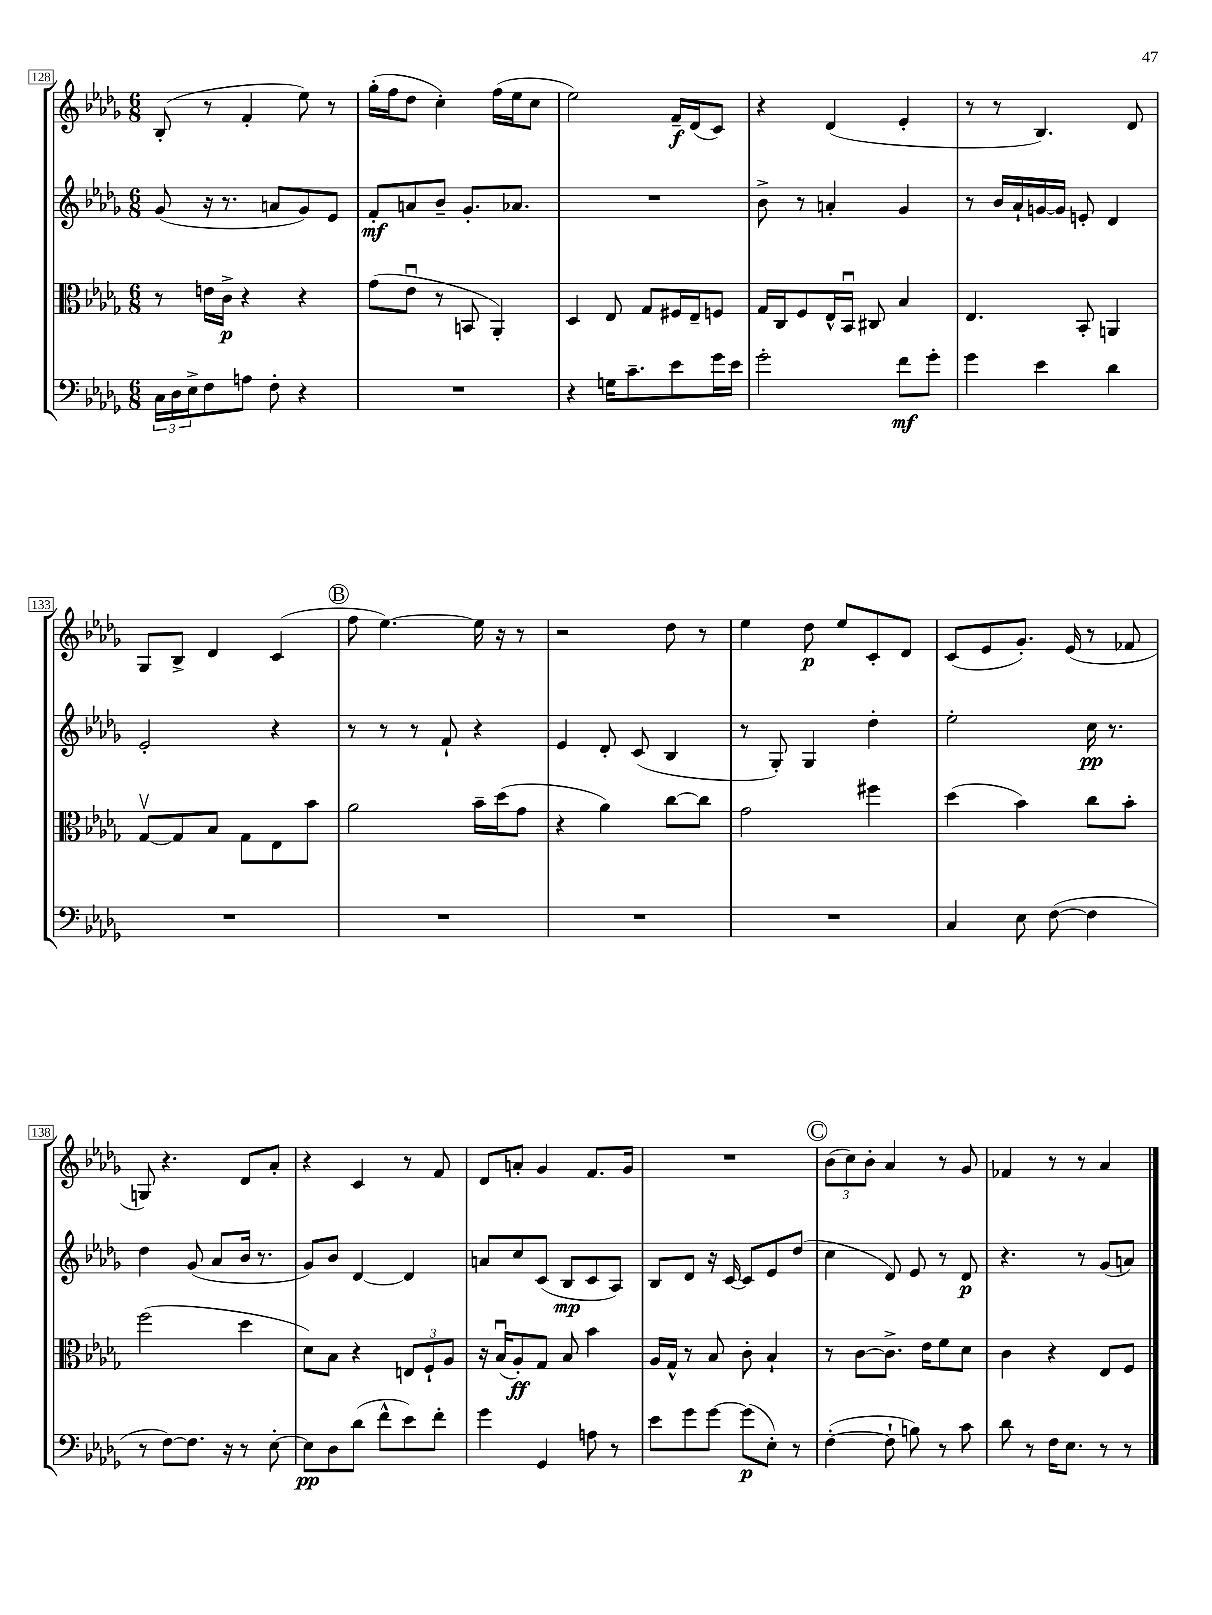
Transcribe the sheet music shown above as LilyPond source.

<<
\new StaffGroup <<
\new Staff = "s0" {
    \clef treble \key des \major \numericTimeSignature \time 6/8
    bes8-.( r8 f'4-. ees''8) r8 |
    ges''16-.( f''16 des''8 c''4-.) f''16( ees''16 c''8 |
    ees''2) f'16--\f des'16( c'8) |
    r4 des'4( ees'4-. |
    r8 r8 bes4.) des'8 |
    ges8 bes8-> des'4 c'4( |
    \mark \markup { \circle "B" } f''8 ees''4.~) ees''16 r16 r8 |
    r2 des''8 r8 |
    ees''4 des''8\p ees''8 c'8-. des'8 |
    c'8( ees'8 ges'8.-.) ees'16( r8 fes'8 |
    g8) r4. des'8 aes'8-. |
    r4 c'4 r8 f'8 |
    des'8 a'8-. ges'4 f'8. ges'16 |
    R2. |
    \mark \markup { \circle "C" } \tuplet 3/2 { bes'8( c''8) bes'8-. } aes'4 r8 ges'8 |
    fes'4 r8 r8 aes'4 \bar "|." |
}
\new Staff = "s1" {
    \clef treble \key des \major \numericTimeSignature \time 6/8
    ges'8( r16 r8. a'8 ges'8) ees'8 |
    f'8-.\mf a'8 bes'8-- ges'8.-. aes'8. |
    R2. |
    bes'8-> r8 a'4-. ges'4 |
    r8 bes'16 aes'16-! g'16~ g'16 e'8-. des'4 |
    ees'2-. r4 |
    \mark \markup { \circle "B" } r8 r8 r8 f'8-! r4 |
    ees'4 des'8-. c'8( bes4 |
    r8 ges8-.) ges4 des''4-. |
    ees''2-. c''16\pp r8. |
    des''4 ges'8( aes'8 bes'16 r8. |
    ges'8) bes'8 des'4~ des'4 |
    a'8 c''8 c'8( bes8\mp c'8 aes8) |
    bes8 des'8 r16 c'16~ c'8 ees'8 des''8( |
    \mark \markup { \circle "C" } c''4 des'8) ees'8 r8 des'8\p |
    r4. r8 ges'8( a'8) \bar "|." |
}
\new Staff = "s2" {
    \clef alto \key des \major \numericTimeSignature \time 6/8
    r8 e'16 c'16->\p r4 r4 |
    ges'8( ees'8\downbow r8 b,8 aes,4-.) |
    des4 ees8 ges8 fis16 ees16-- f8 |
    ges16 c16 f8 ees16-^ bes,16\downbow cis8 bes4 |
    ees4. bes,8-. a,4 |
    ges8~\upbow ges8 bes8 ges8 ees8 bes'8 |
    \mark \markup { \circle "B" } aes'2 bes'16-- des''16( ges'8 |
    r4 aes'4) c''8~ c''8 |
    ges'2 fis''4 |
    des''4( bes'4) c''8 bes'8-. |
    f''2( des''4 |
    des'8) bes8 r4 \tuplet 3/2 { e8 f8-! aes8 } |
    r16 bes16\downbow( aes8-.\ff) ges8 bes8 bes'4 |
    aes16 ges16-^ r8 bes8 c'8-. bes4-! |
    \mark \markup { \circle "C" } r8 c'8~ c'8.-> ees'16 f'8 des'8 |
    c'4 r4 ees8 f8 \bar "|." |
}
\new Staff = "s3" {
    \clef bass \key des \major \numericTimeSignature \time 6/8
    \tuplet 3/2 { c16 des16 ees16-> } f8 a8 f8-. r4 |
    R2. |
    r4 g16 c'8.-- ees'8 ges'16 ees'16 |
    ges'2-. f'8\mf ges'8-. |
    ges'4 ees'4 des'4 |
    R2. |
    \mark \markup { \circle "B" } R2. |
    R2. |
    R2. |
    c4 ees8 f8~( f4 |
    r8 f8~) f8. r16 r8 ees8~-. |
    ees8\pp des8 des'8( f'8-^ ees'8) f'8-. |
    ges'4 ges,4 a8 r8 |
    ees'8 ges'8 ges'8~ ges'8\p( ees8-.) r8 |
    \mark \markup { \circle "C" } f4~-.( f8-! b8) r8 c'8 |
    des'8 r8 f16 ees8. r8 r8 \bar "|." |
}
>>
>>
\layout { \context { \Score currentBarNumber = #128 \override BarNumber.stencil = #(make-stencil-boxer 0.1 0.3 ly:text-interface::print) } }
